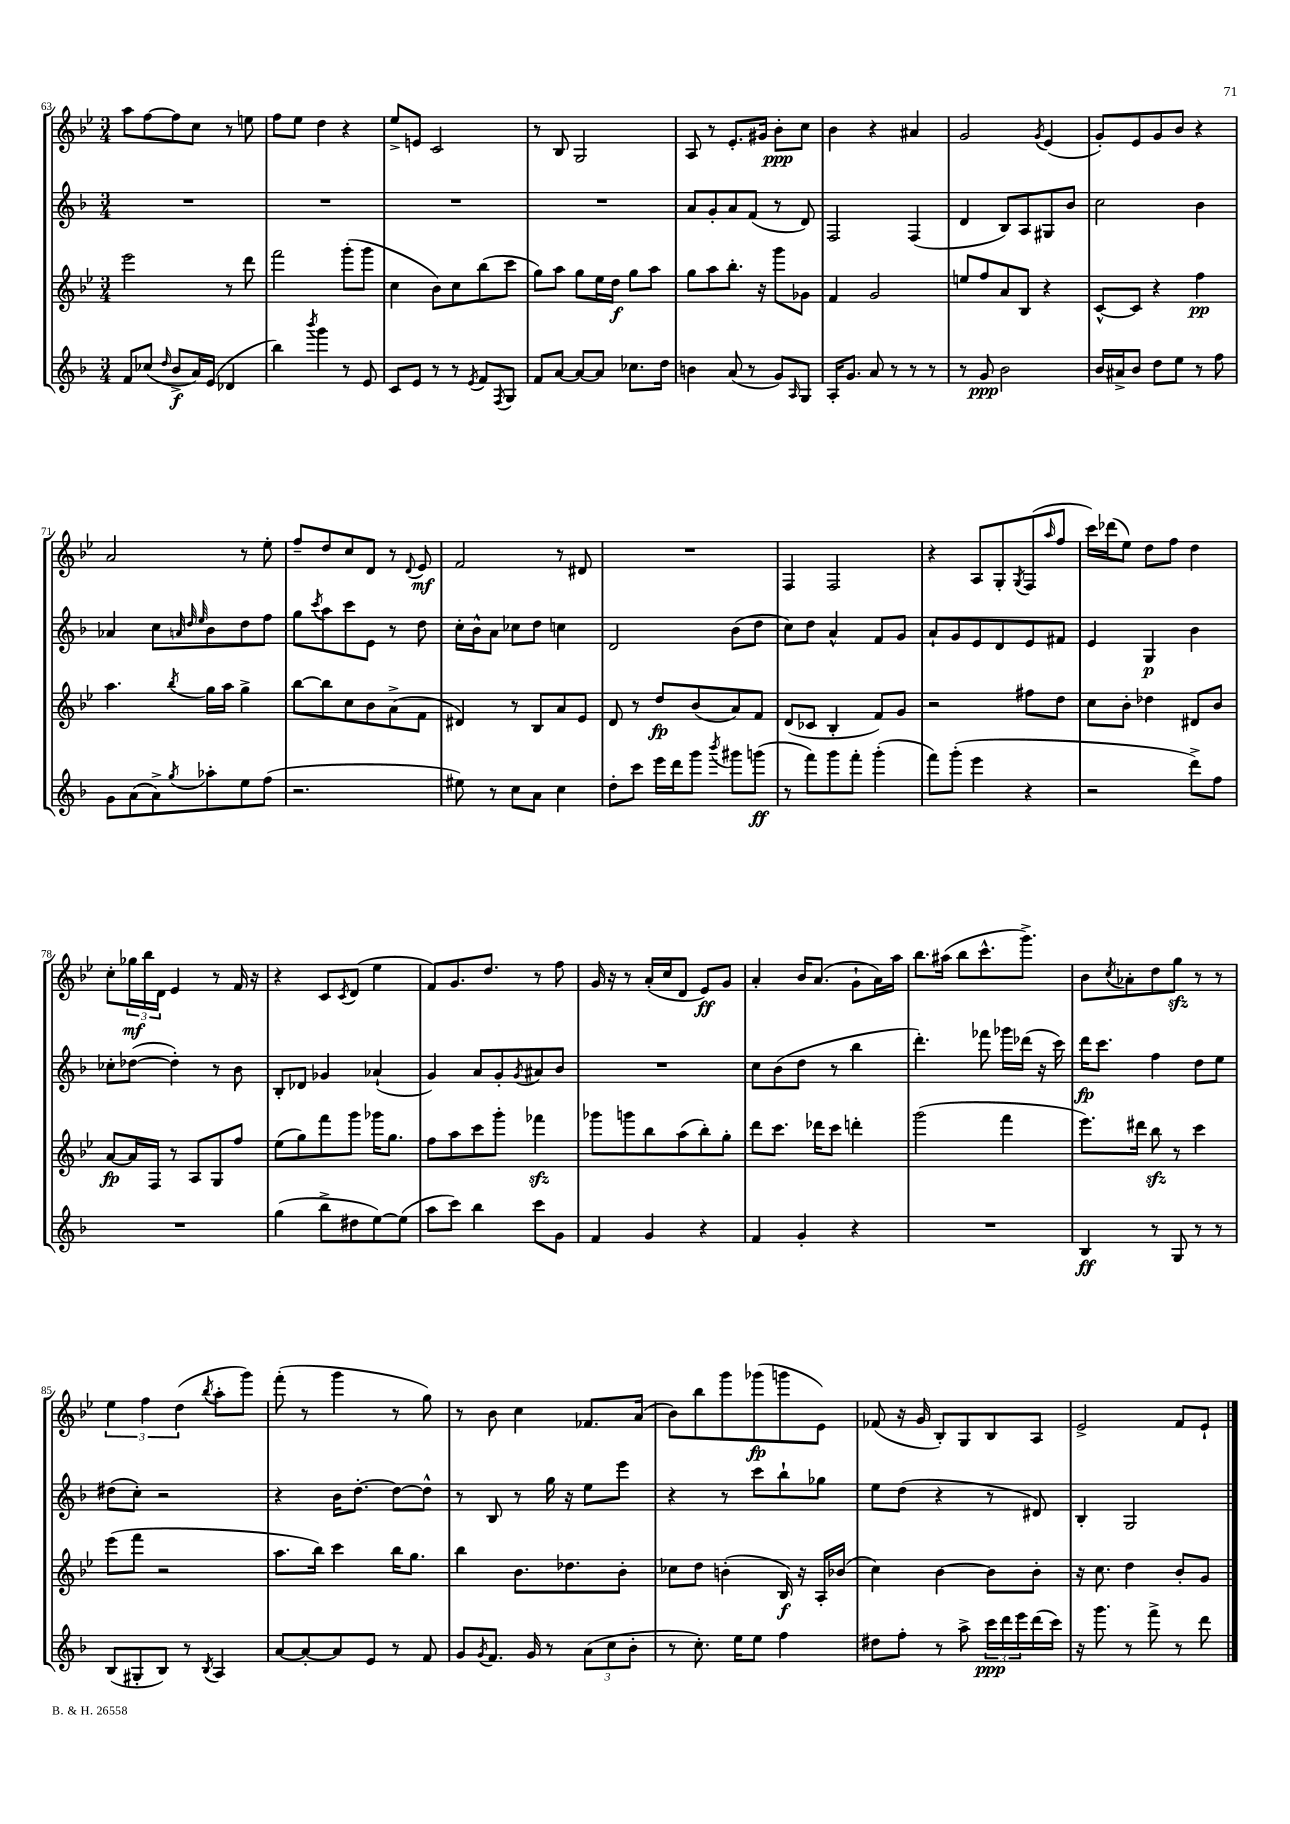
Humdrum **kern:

**kern	**kern	**kern	**kern
*staff4	*staff3	*staff2	*staff1
*clefG2	*clefG2	*clefG2	*clefG2
*k[b-]	*k[b-e-]	*k[b-]	*k[b-e-]
*M3/4	*M3/4	*M3/4	*M3/4
8f	2eee-	2.r	8aa
(8cc-	.	.	[8ff
16qqdd	.	.	.
8b-^	.	.	8ff]
16a)	.	.	8cc
(16e	.	.	.
4d-	8r	.	8r
.	8ddd	.	8ee
=	=	=	=
4bb-)	2fff	2.r	8ff
.	.	.	8ee-
8qbbb-	.	.	.
4ggg	.	.	4dd
8r	(8ggg'	.	4r
8e	8ggg	.	.
=	=	=	=
8c	4cc	2.r	8ee-^
8e	.	.	8e
8r	8b-)	.	2c
8r	8cc	.	.
8qe	.	.	.
8f	(8bb-	.	.
8qF	.	.	.
8G	8ccc	.	.
=	=	=	=
8f	8gg)	2.r	8r
[8a	8aa	.	8B-
8a_	8gg	.	2G
8a]	16ee-	.	.
.	16dd	.	.
8.cc-	8gg	.	.
.	8aa	.	.
16dd	.	.	.
=	=	=	=
4b	8gg	8a	8A
.	8aa	8g'	8r
(8a	8.bb-'	8a	8.e-'
8r	.	(8f	.
.	16r	.	16g#
8g)	8ggg	8r	8b-'
16qqA	.	.	.
8G	8g-	8d)	8cc
=	=	=	=
16A'	4f	2F	4b-
8.g	.	.	.
8a	2g	.	4r
8r	.	.	.
8r	.	(4F	4a#
8r	.	.	.
=	=	=	=
8r	8ee	4d	2g
8g	8ff	.	.
2b-	8a	8B-)	.
.	8B-	8A	.
.	.	.	8qg
.	4r	8G#	(4e-
.	.	8b-	.
=	=	=	=
16b-	[8c^^	2cc	8g')
16a#^	.	.	.
8b-	8c]	.	8e-
8dd	4r	.	8g
8ee	.	.	8b-
8r	4ff	4b-	4r
8ff	.	.	.
=	=	=	=
8g	4.aa	4a-	2a
(8a	.	.	.
8a^)	.	8cc	.
.	.	32qqa	.
.	.	32qqdd	.
8qgg	8qbb-	32qqee	.
8aa-'	16gg	8b-	.
.	16aa	.	.
8ee	4gg^	8dd	8r
(8ff	.	8ff	8ee-'
=	=	=	=
2.r	[8bb-	8gg	8ff~
.	.	8qccc	.
.	8bb-]	8aa	8dd
.	8cc	8ccc	8cc
.	8b-	8e	8d
.	(8a^	8r	8r
.	.	.	8qqd
.	8f	8dd	8e-
=	=	=	=
8ee#)	4d#)	16cc'	2f
.	.	16b-^^	.
8r	.	8a	.
8cc	8r	8cc-	.
8a	8B-	8dd	.
4cc	8a	4cc	8r
.	8e-	.	8d#
=	=	=	=
8dd'	8d	2d	2.r
8ccc	8r	.	.
16eee	8dd	.	.
16ddd	.	.	.
8ggg	(8b-	.	.
8qbbb-	.	.	.
8ggg#	8a)	(8b-	.
(8ggg	8f	8dd	.
=	=	=	=
8r	(8d	8cc)	4F
8fff)	8c-	8dd	.
8ggg	4B-'	4a^^	2F
8fff'	.	.	.
(4ggg'	8f)	8f	.
.	8g	8g	.
=	=	=	=
8fff)	2r	8a`	4r
(8ggg'	.	8g	.
4eee	.	8e	8A
.	.	8d	8G'
.	.	.	8qG
4r	8ff#	8e	(8F
.	.	.	16qqaa
.	8dd	8f#	8ff
=	=	=	=
2r	8cc	4e	16ccc)
.	.	.	(16ddd-
.	8b-'	.	8ee-)
.	4dd-	4G	8dd
.	.	.	8ff
8ddd^)	8d#	4b-	4dd
8ff	8b-	.	.
=	=	=	=
2.r	[8a	8cc-'	8cc'
.	16a]	([8dd-	24gg-
.	.	.	24bb-
.	16F	.	.
.	.	.	24d
.	8r	4dd-'])	4e-
.	8A	.	.
.	8G	8r	8r
.	8ff	8b-	16f
.	.	.	16r
=	=	=	=
(4gg	(8ee-	8B-'	4r
.	8gg)	8d-	.
8bb-^	8fff	4g-	8c
.	.	.	8qc
8dd#	8ggg	.	(8d
[8ee)	16ggg-	(4a-`	4ee-
.	8.gg	.	.
(8ee]	.	.	.
=	=	=	=
8aa	8ff	4g)	8f)
8ccc)	8aa	.	8.g
4bb-	8ccc	8a	.
.	.	.	8.dd
.	8ggg'	8g'	.
.	.	8qg	.
8ccc	4fff-	8a#	8r
8g	.	8b-	8ff
=	=	=	=
4f	8ggg-	2.r	16g
.	.	.	16r
.	8ggg	.	8r
4g	8bb-	.	(16a'
.	.	.	16cc
.	(8aa	.	8d
4r	8bb-')	.	8e-)
.	8gg'	.	8g
=	=	=	=
4f	8ddd	8cc	4a'
.	8.ccc	(8b-	.
4g'	.	8dd	16b-
.	16ddd-	.	(8.a
.	8ccc	8r	.
4r	4ddd'	4bb-	8g`
.	.	.	16a)
.	.	.	16aa
=	=	=	=
2.r	(2ggg	4.ddd')	8.bb-
.	.	.	(16aa#
.	.	.	8bb-
.	.	8fff-	8.ccc^^
.	4fff	16ggg-	.
.	.	(16ddd-	8.ggg^)
.	.	16r	.
.	.	16ccc)	.
=	=	=	=
4B-	8.eee-)	16ddd	8b-
.	.	8.ccc	.
.	.	.	8qcc
.	.	.	8a-'
.	16ddd#	.	.
8r	8bb-	4ff	8dd
8G	8r	.	8gg
8r	4ccc	8dd	8r
8r	.	8ee	8r
=	=	=	=
(8B-	(8eee-	(8dd#	6ee-
8G#'	8fff	8cc')	.
.	.	.	6ff
8B-)	2r	2r	.
.	.	.	(6dd
8r	.	.	.
8qB-	.	.	8qbb-
4A	.	.	8aa'
.	.	.	8ggg)
=	=	=	=
[8a	8.aa	4r	(8fff'
8a'_	.	.	8r
.	16bb-)	.	.
8a]	4ccc	16b-	4ggg
.	.	[8.dd'	.
8e	.	.	.
8r	16bb-	8dd_	8r
.	8.gg	.	.
8f	.	8dd^^]	8gg)
=	=	=	=
8g	4bb-	8r	8r
8qg	.	.	.
8.f	.	8B-	8b-
.	8.b-	8r	4cc
16g	.	.	.
8r	.	16gg	.
.	8.dd-	16r	.
(12a	.	8ee	8.f-
12cc	.	.	.
.	8b-'	8eee	.
12b-'	.	.	.
.	.	.	(16a
=	=	=	=
8r	8cc-	4r	8b-)
8.cc')	8dd	.	8bb-
.	(4b'	8r	8ggg
16ee	.	.	.
8ee	.	8ccc	(8ggg-
4ff	16B-)	8bb-`	8ggg
.	16r	.	.
.	16A'	8gg-	8e-)
.	(16b-	.	.
=	=	=	=
8dd#	4cc)	8ee	(8f-
8ff'	.	(8dd	16r
.	.	.	16g
8r	[4b-	4r	8B-')
8aa^	.	.	8G
24ccc	8b-]	8r	8B-
24ddd	.	.	.
24eee	.	.	.
(16ddd	8b-'	8d#)	8A
16ccc)	.	.	.
=	=	=	=
16r	16r	4B-'	2e-^
8.ggg	8.cc	.	.
8r	4dd	2G	.
8fff^	.	.	.
8r	8b-'	.	8f
8ddd	8g	.	8e-`
==	==	==	==
*-	*-	*-	*-
